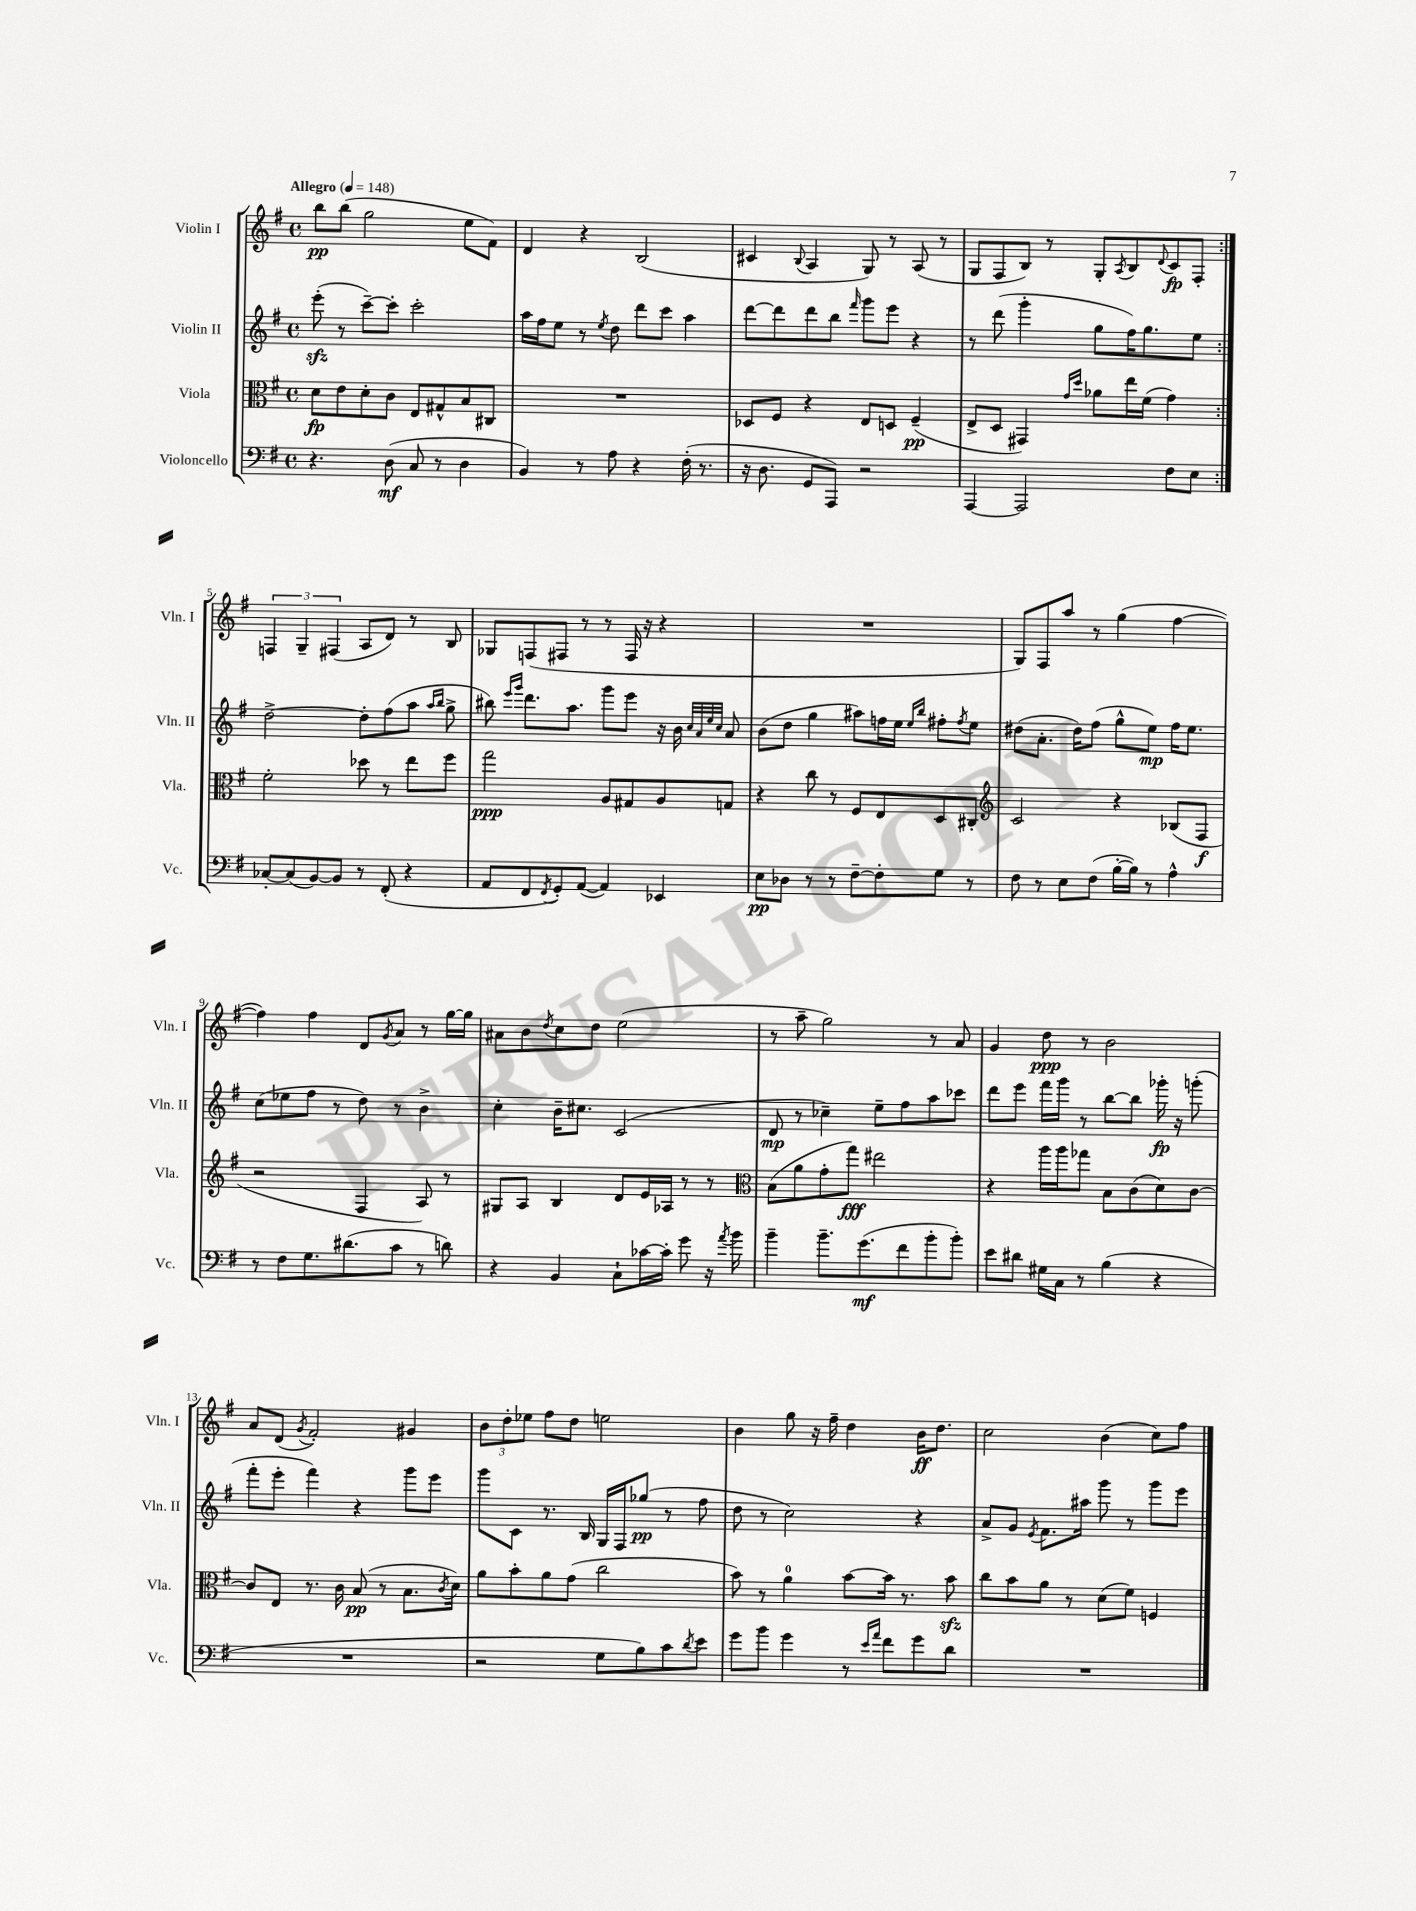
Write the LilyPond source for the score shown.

<<
\new StaffGroup <<
\new Staff = "s0" \with { instrumentName = "Violin I" shortInstrumentName = "Vln. I" } {
    \clef treble \key g \major \defaultTimeSignature \time 4/4 \tempo "Allegro" 4 = 148
    \repeat volta 2 { b''8\pp b''8( g''2 e''8 fis'8) |
    d'4 r4 b2( |
    cis'4 \appoggiatura { b8 } a4 g8) r8 a8( r8 |
    g8 fis8 b8) r8 g8-. \acciaccatura { a8 } b8 \appoggiatura { d'8 } c'8\fp fis8-. | }
    \tuplet 3/2 { f4 g4-- fis4( } a8 d'8) r8 b8 |
    ges8 f8( fis8 r8 r8 fis16 r16 r4 |
    R1 |
    g8) fis8 a''8 r8 g''4( fis''4~ |
    fis''4) fis''4 d'8 \acciaccatura { g'8 } a'8 r8 g''16~ g''16 |
    ais'8 b'8 \acciaccatura { d''8 } c''8 d''8 e''2( |
    r8 a''8-- g''2) r8 a'8 |
    g'4 d''8\ppp r8 b'2 |
    a'8 d'8( \acciaccatura { g'8 } fis'2-.) gis'4 |
    \tuplet 3/2 { b'8 d''8-. ees''8 } fis''8 d''8 e''2 |
    b'4 g''8 r16 fis''16-- d''4 b'16\ff d''8. |
    c''2 b'4( c''8) fis''8 \bar "|." |
}
\new Staff = "s1" \with { instrumentName = "Violin II" shortInstrumentName = "Vln. II" } {
    \clef treble \key g \major \defaultTimeSignature \time 4/4
    \repeat volta 2 { e'''8-.\sfz( r8 c'''8~--) c'''8-. c'''2-. |
    a''16 fis''16 e''8 r8 \acciaccatura { e''8 } d''8 d'''8 c'''8 a''4 |
    d'''8~ d'''8 d'''8 b''8 \grace { fis'''16 } g'''8 e'''8 r4 |
    r8 d'''8( g'''4-. g''8 fis''16) g''8. e''8 | }
    d''2~-> d''8-. fis''8( a''8 \grace { a''16 b''16 } g''8-> |
    bis''8) \grace { e'''16 g'''16 } d'''8. a''8. g'''8 e'''8 r16 b'16 \grace { c''32 a'32 e''32 c''32 } a'8 |
    b'8( d''8 g''4 ais''8) f''16 e''16 \grace { e''16 b''16 } fis''8-. \acciaccatura { fis''8 } e''8 |
    dis''8( a'8.-. dis''16) fis''8( g''8-^ e''8\mp) fis''16 e''8. |
    c''8( ees''8 fis''8 r8 d''8) r8 b'4-> |
    c''4-. b'16-- cis''8. c'2( |
    d'8\mp r8 ces''4--) e''8-- fis''8 a''8 ces'''8 |
    d'''8 e'''8 fis'''16 g'''16 r8 b''8~ b''8 ges'''16-.\fp r16 g'''8-.( |
    fis'''8-. e'''8-. fis'''4) r4 g'''8 e'''8 |
    g'''8 c'8 r8. b16 g16 fis16 ges''8\pp( r8 fis''8 |
    d''8 r8 c''2) r4 |
    a'8-> g'8 \acciaccatura { e'8 } fis'8. ais''16 g'''8 r8 g'''8 e'''8 \bar "|." |
}
\new Staff = "s2" \with { instrumentName = "Viola" shortInstrumentName = "Vla." } {
    \clef alto \key g \major \defaultTimeSignature \time 4/4
    \repeat volta 2 { d'8\fp e'8 d'8-. c'8 e8 gis8-^ b8 cis8 |
    R1 |
    des8 fis8 r4 e8 d8 fis4--\pp( |
    e8-> d8 gis,4) \grace { g'16 d''16 } aes'8 e''16 fis'16( g'4) | }
    fis'2-. des''8 r8 e''8 fis''8 |
    g''2\ppp a8 gis8 a8 g8 |
    r4 c''8 r8 fis8 e8 d8 cis8-. |
    \clef treble c'2 r4 bes8( fis8\f |
    r2 fis4 a8) r8 |
    gis8 a8 b4 d'8 e'16 aes16 r8 r8 |
    \clef alto b8( a'8 g'8-. g''8\fff) eis''2 |
    r4 a''16 a''16 ges''8 b8 c'8( d'8) c'8~ |
    c'8 e8 r8. c'16 b8\pp( r8 b8. \acciaccatura { c'8 } d'16) |
    a'8 b'8-. a'8 g'8( c''2 |
    b'8) r8 a'4-0 b'8~ b'16 r8. b'8\sfz |
    c''8 b'8 a'8 r8 d'8( fis'8) f4 \bar "|." |
}
\new Staff = "s3" \with { instrumentName = "Violoncello" shortInstrumentName = "Vc." } {
    \clef bass \key g \major \defaultTimeSignature \time 4/4
    \repeat volta 2 { r4. d8\mf( c8 r8 d4 |
    b,4) r8 a8 r4 fis16-.( r8. |
    r16 d8. g,8 a,,8) r2 |
    a,,4~ a,,2 fis8 e8 | }
    ces8~-. ces8( b,8~) b,8 r8 fis,8-.( r4 |
    a,8 fis,8 \acciaccatura { fis,8 } g,8-.) a,8~( a,4) ees,4 |
    e8\pp des8 r8 r8 fis8~-- fis8-. g8 r8 |
    fis8 r8 e8 fis8( b16~-. b16) r8 a4-^ |
    r8 fis8 g8. dis'8.( c'8 r8 d'8) |
    r4 b,4 c8-! ces'16~ ces'16-. g'8 r16 \acciaccatura { a'8 } b'16 |
    b'4-- b'8.-- g'8.\mf( fis'8 b'8-. b'8-.) |
    e'8 dis'8 gis16 c16 r8 b4( r4 |
    R1 |
    r2 g8 b8) c'8 \acciaccatura { d'8 } e'8 |
    g'8 b'8 g'4 r8 \grace { e'16 a'16 } fis'8 g'8 d'8 |
    R1 \bar "|." |
}
>>
>>
